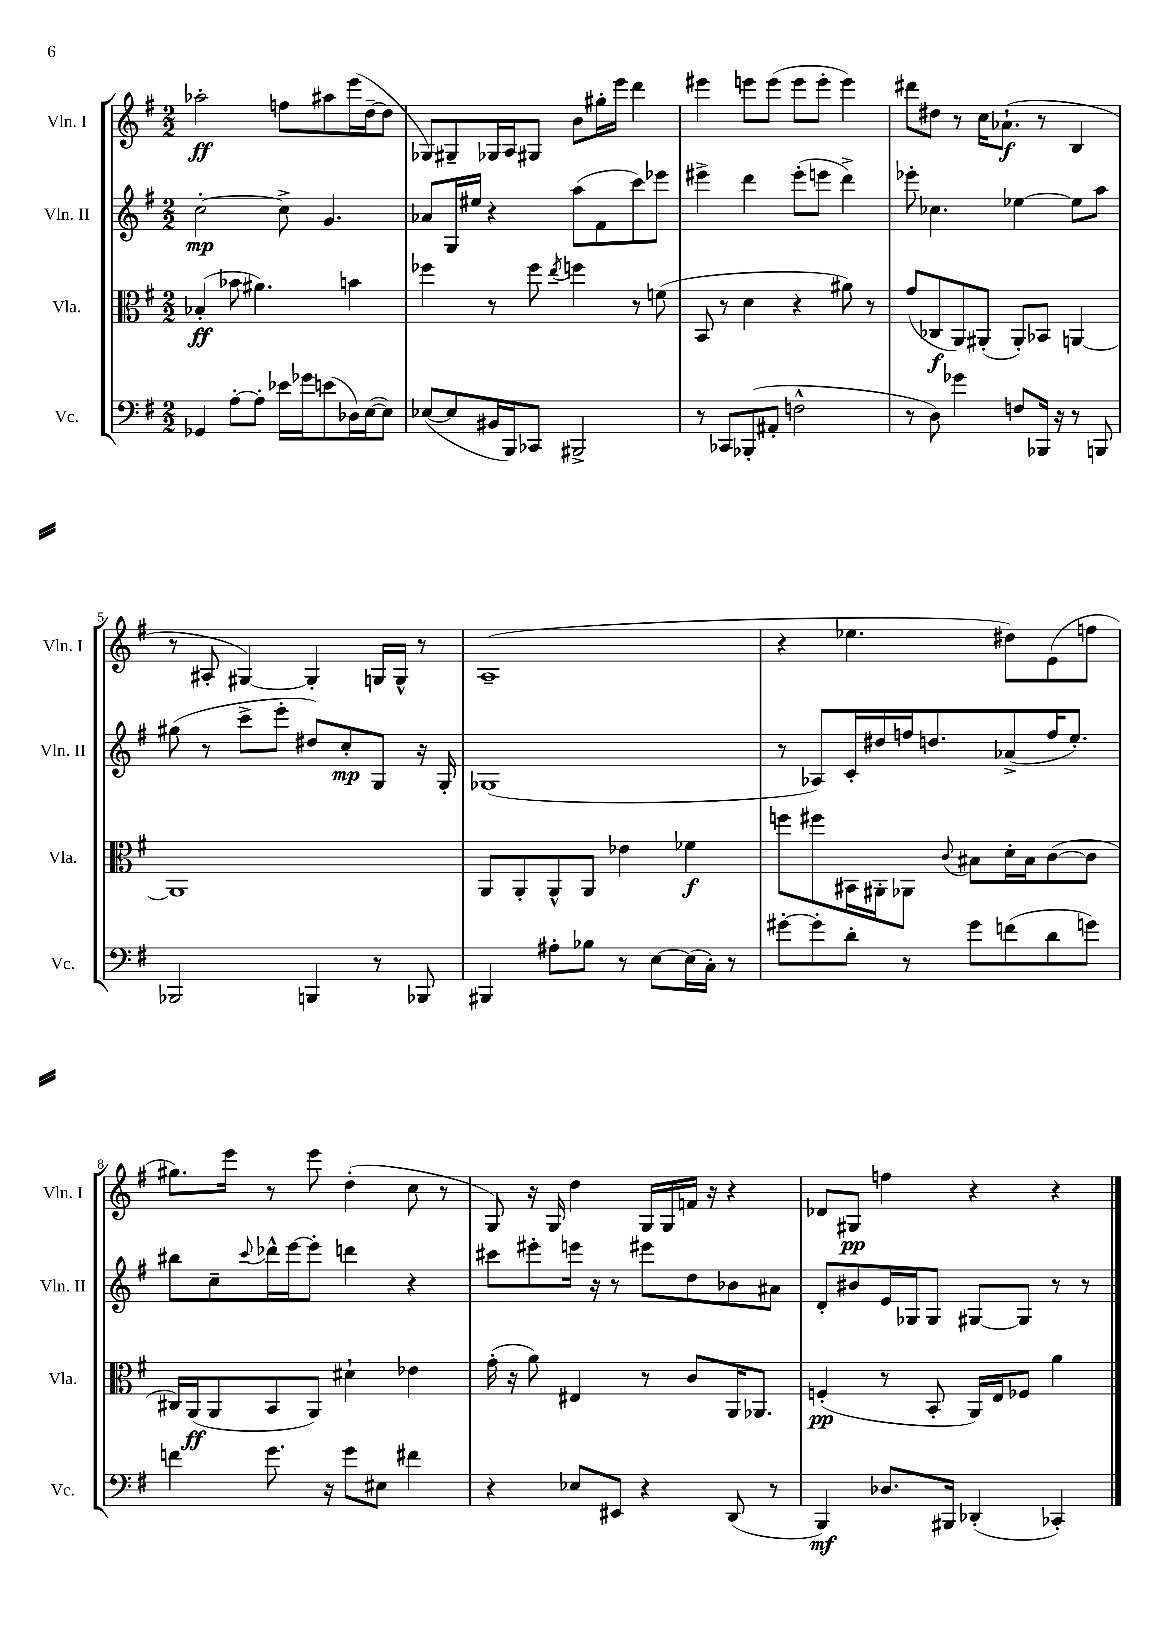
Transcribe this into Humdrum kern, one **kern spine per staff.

**kern	**dynam	**kern	**dynam	**kern	**dynam	**kern	**dynam
*part4	*part4	*part3	*part3	*part2	*part2	*part1	*part1
*staff4	*staff4	*staff3	*staff3	*staff2	*staff2	*staff1	*staff1
*I"Vc.	*	*I"Vla.	*	*I"Vln. II	*	*I"Vln. I	*
*I'Vc.	*	*I'Vla.	*	*I'Vln. II	*	*I'Vln. I	*
*clefF4	*	*clefC3	*	*clefG2	*	*clefG2	*
*k[f#]	*	*k[f#]	*	*k[f#]	*	*k[f#]	*
*M2/2	*	*M2/2	*	*M2/2	*	*M2/2	*
=1	=1	=1	=1	=1	=1	=1	=1
4GG-X/	.	(4B-X'/	ff	[2cc'\	mp	2aa-X'\	ff
[8A'\L	.	8b-X\	.	.	.	.	.
8A'\J]	.	4.a#X\)	.	.	.	.	.
16e-X\LL	.	.	.	8cc^\]	.	8ffn\L	.
16g-X\J	.	.	.	.	.	.	.
(8en\	.	.	.	4.g/	.	8aa#X\	.
16D-X\L)	.	4bn\	.	.	.	(16eee\L	.
([16E\J	.	.	.	.	.	[16dd~\J	.
8E\J])	.	.	.	.	.	8dd\J]	.
=2	=2	=2	=2	=2	=2	=2	=2
([8E-X/L	.	4ff-X\	.	8a-X/L	.	8G-X/L)	.
8E-/]	.	.	.	16G/L	.	8G#X~/	.
.	.	.	.	16ee#X/JJ	.	.	.
16BB#X/L	.	8r	.	4r	.	16G-X/L	.
16BBB/J)	.	.	.	.	.	16A/J	.
8CC-X/J	.	8ff-\	.	.	.	8G#X/J	.
.	.	8qee/	.	.	.	.	.
2BBB#X^/	.	4ffn\	.	(8aa\L	.	8b\L	.
.	.	.	.	8f#\	.	16gg#X'\L	.
.	.	.	.	.	.	16eee\JJ	.
.	.	8r	.	8ccc\)	.	4ddd\	.
.	.	(8fn\	.	8eee-X\J	.	.	.
=3	=3	=3	=3	=3	=3	=3	=3
8r	.	8BB/	.	4eee#X^\	.	4eee#X\	.
8CC-X/L	.	8r	.	.	.	.	.
(8BBB-X'/	.	4d\	.	4ddd\	.	8eeen\L	.
8AA#X'/J	.	.	.	.	.	(8eee\J	.
2Fn^^\	.	4r	.	(8eee#'\L	.	8eee\L	.
.	.	.	.	8eeen\J	.	8eee'\J	.
.	.	8a#X\)	.	4ddd^\)	.	4eee\)	.
.	.	8r	.	.	.	.	.
=4	=4	=4	=4	=4	=4	=4	=4
8r	.	(8g/L	.	8eee-X'\	.	8ddd#X\L	.
8D\)	.	8C-X/	f	4.cc-X\	.	8dd#X\J	.
4g-X\	.	8AA/)	.	.	.	8r	.
.	.	(8AA#X'/J	.	.	.	16cc\KL	.
.	.	.	.	.	.	(8.a-X`\J	f
8Fn/L	.	8AA#'/L)	.	[4ee-X\	.	.	.
16BBB-X/Jk	.	8BB-X/J	.	.	.	8r	.
16r	.	.	.	.	.	.	.
8r	.	[4AAn/	.	8ee-\L]	.	4B/	.
8BBBn/	.	.	.	8aa\J	.	.	.
!!LO:LB:g=z
=5	=5	=5	=5	=5	=5	=5	=5
2BBB-X/	.	1AA]	.	(8gg#X\	.	8r	.
.	.	.	.	8r	.	8A#X'/	.
.	.	.	.	8ccc^\L	.	[4G#X/)	.
.	.	.	.	8eee'\J	.	.	.
4BBBn/	.	.	.	8dd#X/L)	.	4G#'/]	.
.	.	.	.	8cc'/	mp	.	.
8r	.	.	.	8G/J	.	16Gn/LL	.
.	.	.	.	.	.	16G^^/JJ	.
8BBB-X/	.	.	.	16r	.	8r	.
.	.	.	.	16G'/	.	.	.
=6	=6	=6	=6	=6	=6	=6	=6
4BBB#X/	.	8AA/L	.	(1G-X	.	(1A~	.
.	.	8AA'/	.	.	.	.	.
8A#X'\L	.	8AA^^/	.	.	.	.	.
8B-X\J	.	8AA/J	.	.	.	.	.
8r	.	4e-X\	.	.	.	.	.
[8E\L	.	.	.	.	.	.	.
(16E\L]	.	4f-X\	f	.	.	.	.
16C'\JJ)	.	.	.	.	.	.	.
8r	.	.	.	.	.	.	.
=7	=7	=7	=7	=7	=7	=7	=7
[8g#X'\L	.	8ffn\L	.	8r	.	4r	.
8g#'\]	.	8ff#X\	.	8A-X/L)	.	.	.
8d'\J	.	16BB#X\L	.	16c'/L	.	4.ee-X\	.
.	.	16AA#X'\J	.	16dd#X/	.	.	.
8r	.	8AA-X\J	.	16ffn/J	.	.	.
.	.	.	.	8.ddn/	.	.	.
.	.	8qqc/	.	.	.	.	.
8g#\L	.	8B#X\L	.	.	.	.	.
(8fn\	.	16d'\L	.	(8a-X^/	.	8dd#X\L)	.
.	.	16B#\J	.	.	.	.	.
8d\	.	([8c\	.	16ff/K	.	(8e\	.
.	.	.	.	8.ee'/J)	.	.	.
8gn\J)	.	8c\J]	.	.	.	8ffn\J	.
!!LO:LB:g=z
=8	=8	=8	=8	=8	=8	=8	=8
4fn\	.	16C#X/LL)	.	8bb#X\L	.	8.gg#X\L)	.
.	.	(16AA/J	ff	.	.	.	.
.	.	8AA/	.	8cc~\	.	.	.
.	.	.	.	.	.	16eee\Jk	.
.	.	.	.	8qqccc/	.	.	.
8.g\	.	8BB/	.	16ddd-X^^\L	.	8r	.
.	.	.	.	[16eee\J	.	.	.
.	.	8AA/J)	.	8eee'\J]	.	8eee\	.
16r	.	.	.	.	.	.	.
8g\L	.	4d#X`\	.	4dddn\	.	(4dd'\	.
8E#X\J	.	.	.	.	.	.	.
4f#X\	.	4e-X\	.	4r	.	8cc\	.
.	.	.	.	.	.	8r	.
=9	=9	=9	=9	=9	=9	=9	=9
4r	.	(16g'\	.	8ccc#X\L	.	8G/)	.
.	.	16r	.	.	.	.	.
.	.	8a\)	.	8eee#X'\	.	16r	.
.	.	.	.	.	.	16G/	.
8E-X/L	.	4E#X/	.	16eeen\Jk	.	4dd\	.
.	.	.	.	16r	.	.	.
8EE#X/J	.	.	.	8r	.	.	.
4r	.	8r	.	8eee#X\L	.	16G/LL	.
.	.	.	.	.	.	16G/	.
.	.	8c/L	.	8dd\	.	16fn/JJ	.
.	.	.	.	.	.	16r	.
(8DD/	.	16AA/K	.	8b-X\	.	4r	.
.	.	8.AA-X/J	.	.	.	.	.
8r	.	.	.	8a#X\J	.	.	.
=10	=10	=10	=10	=10	=10	=10	=10
4BBB/)	mf	(4Fn'/	pp	8d'/L	.	8d-X/L	.
.	.	.	.	8b#X/	.	8G#X/J	pp
8.D-X/L	.	8r	.	16e/L	.	4ffn\	.
.	.	.	.	16G-X/J	.	.	.
.	.	8BB'/	.	8G-/J	.	.	.
16BBB#X/Jk	.	.	.	.	.	.	.
(4DD-X'/	.	16AA/LL)	.	[8G#X/L	.	4r	.
.	.	16E/J	.	.	.	.	.
.	.	8F-X/J	.	8G#/J]	.	.	.
4CC-X'/)	.	4a\	.	8r	.	4r	.
.	.	.	.	8r	.	.	.
==	==	==	==	==	==	==	==
*-	*-	*-	*-	*-	*-	*-	*-
